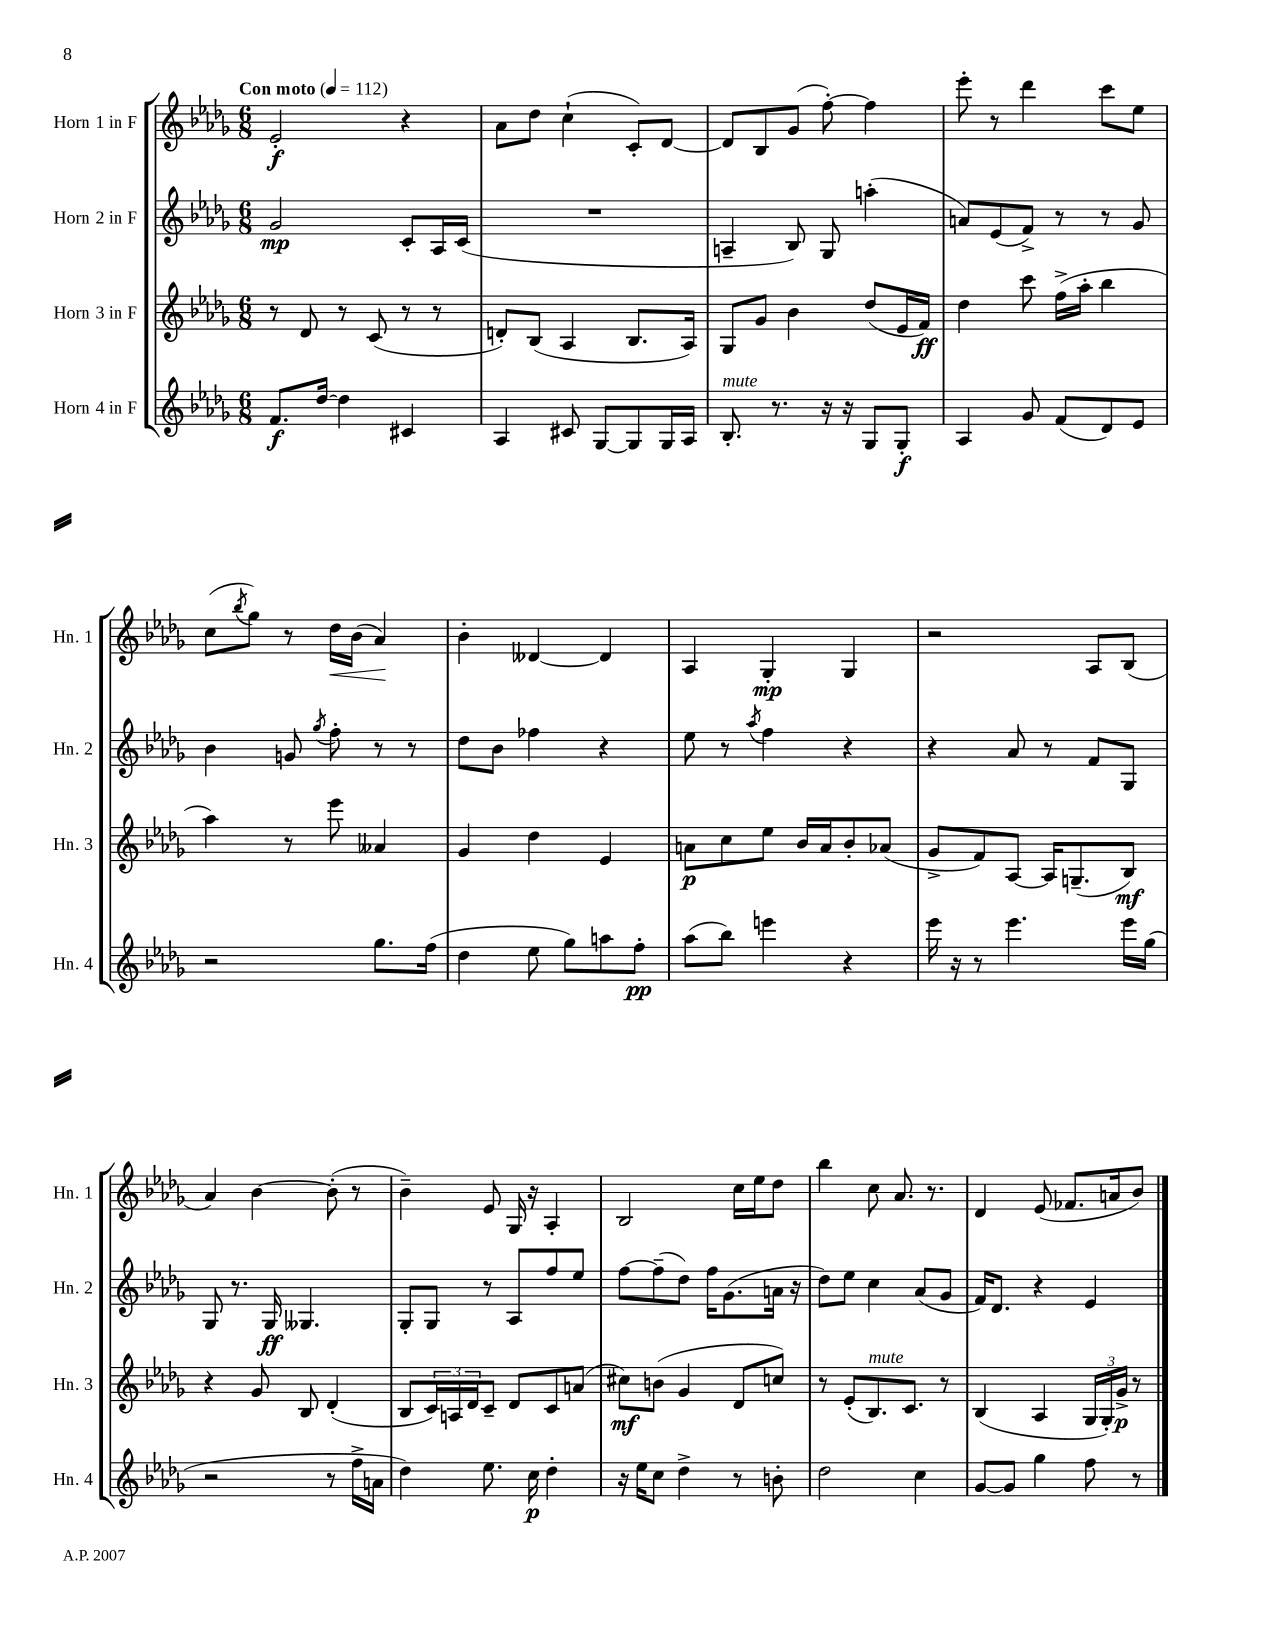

**kern	**kern	**kern	**kern
*staff4	*staff3	*staff2	*staff1
*clefG2	*clefG2	*clefG2	*clefG2
*k[b-e-a-d-g-]	*k[b-e-a-d-g-]	*k[b-e-a-d-g-]	*k[b-e-a-d-g-]
*M6/8	*M6/8	*M6/8	*M6/8
*MM112	*MM112	*MM112	*MM112
8.f	8r	2g-	2e-'
.	8d-	.	.
[16dd-	.	.	.
4dd-]	8r	.	.
.	(8c	.	.
4c#	8r	8c'	4r
.	8r	16A-	.
.	.	(16c	.
=	=	=	=
4A-	8d')	2.r	8a-
.	(8B-	.	8dd-
8c#	4A-	.	(4cc`
[8G-	.	.	.
8G-]	8.B-	.	8c')
16G-	.	.	[8d-
16A-	16A-)	.	.
=	=	=	=
8.B-'	8G-	4A~	8d-]
.	8g-	.	8B-
8.r	.	.	.
.	4b-	8B-)	(8g-
16r	.	8G-	[8ff')
16r	.	.	.
8G-	(8dd-	(4aa'	4ff]
8G-'	16e-	.	.
.	16f)	.	.
=	=	=	=
4A-	4dd-	8a)	8eee-'
.	.	(8e-	8r
8g-	8ccc	8f^)	4ddd-
(8f	(16ff^	8r	.
.	16aa-'	.	.
8d-)	4bb-	8r	8ccc
8e-	.	8g-	8ee-
=	=	=	=
2r	4aa-)	4b-	(8cc
.	.	.	8qbb-
.	.	.	8gg-)
.	8r	8g	8r
.	.	8qgg-	.
.	8eee-	8ff'	16dd-
.	.	.	(16b-
8.gg-	4a--	8r	4a-)
.	.	8r	.
(16ff	.	.	.
=	=	=	=
4dd-	4g-	8dd-	4b-'
.	.	8b-	.
8ee-	4dd-	4ff-	[4d--
8gg-)	.	.	.
8aa	4e-	4r	4d--]
8ff'	.	.	.
=	=	=	=
(8aa-	8a	8ee-	4A-
8bb-)	8cc	8r	.
.	.	8qaa-	.
4eee	8ee-	4ff	4G-'
.	16b-	.	.
.	16a	.	.
4r	8b-'	4r	4G-
.	(8a-	.	.
=	=	=	=
16eee-	8g-^	4r	2r
16r	.	.	.
8r	8f)	.	.
4.eee-	[8A-	8a-	.
.	16A-]	8r	.
.	(8.G~	.	.
.	.	8f	8A-
16eee-	8B-)	8G-	(8B-
(16gg-	.	.	.
=	=	=	=
2r	4r	8G-	4a-)
.	.	8.r	.
.	8g-	.	[4b-
.	.	16G-	.
.	8B-	4.G--	.
8r	(4d-'	.	(8b-']
16ff^	.	.	8r
16a	.	.	.
=	=	=	=
4dd-)	8B-	8G-'	4b-~)
.	24c)	8G-	.
.	24A	.	.
.	24d-	.	.
8.ee-	8c~	8r	8e-
.	8d-	8A-	16G-
16cc	.	.	16r
4dd-'	8c	8ff	4A-'
.	(8a	8ee-	.
=	=	=	=
16r	8cc#)	[8ff	2B-
16ee-	.	.	.
8cc	(8b	(8ff~]	.
4dd-^	4g-	8dd-)	.
.	.	16ff	.
.	.	(8.g-	.
8r	8d-	.	16cc
.	.	.	16ee-
8b'	8cc)	16a	8dd-
.	.	16r	.
=	=	=	=
2dd-	8r	8dd-)	4bb-
.	(8e-'	8ee-	.
.	8.B-)	4cc	8cc
.	.	.	8.a-
.	8.c	.	.
4cc	.	(8a-	.
.	.	.	8.r
.	8r	8g-	.
=	=	=	=
[8g-	(4B-	16f)	4d-
.	.	8.d-	.
8g-]	.	.	.
4gg-	4A-	4r	(8e-
.	.	.	8.f-
8ff	24G-	4e-	.
.	24G-')	.	.
.	.	.	16a
.	24g-^	.	.
8r	8r	.	8b-)
==	==	==	==
*-	*-	*-	*-
